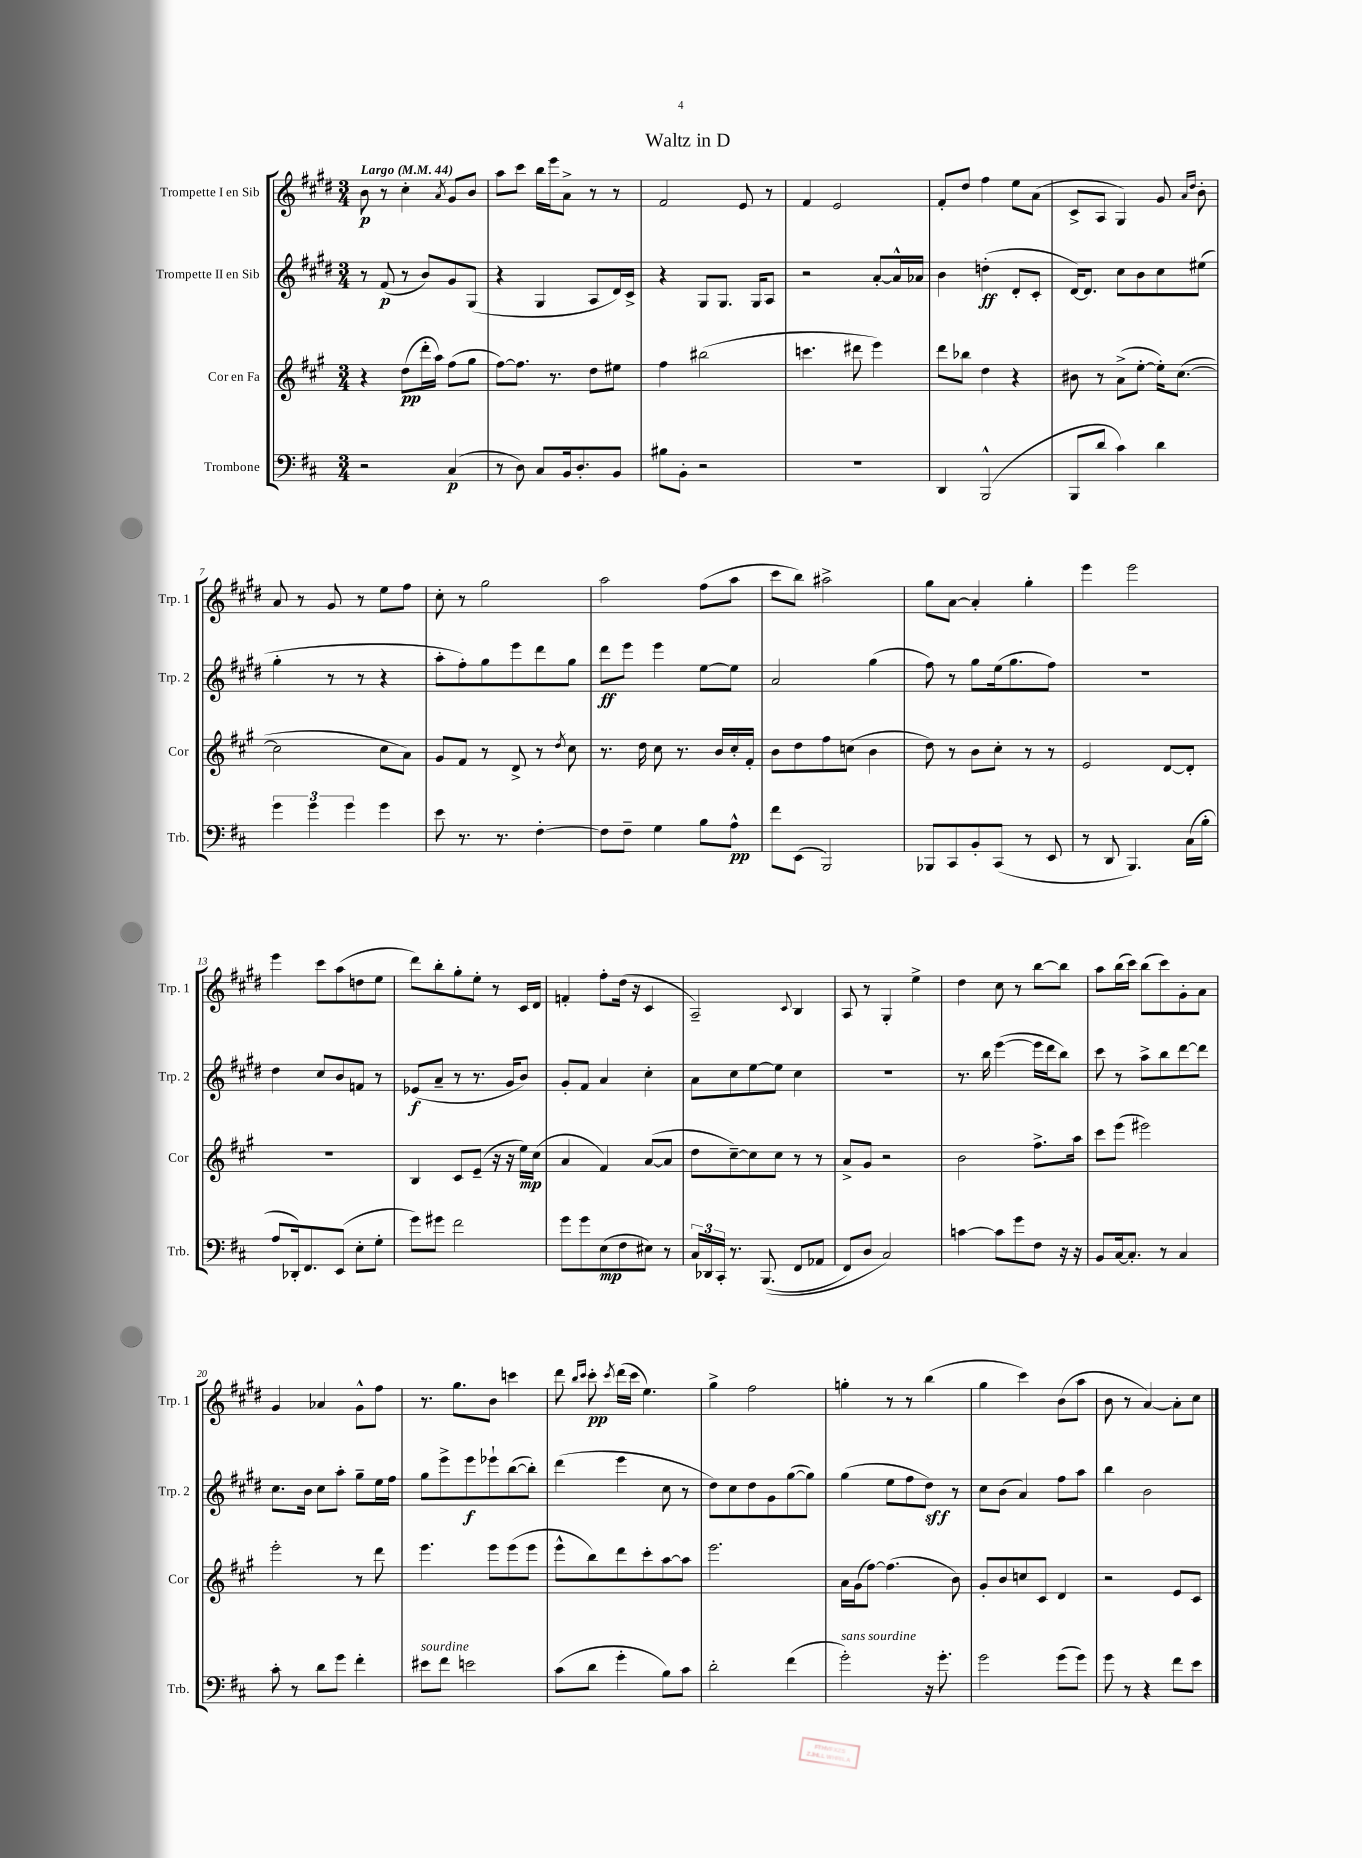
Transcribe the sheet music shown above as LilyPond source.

\header { title = "Waltz in D" }
<<
\new StaffGroup <<
\new Staff = "s0" \with { instrumentName = "Trompette I en Sib" shortInstrumentName = "Trp. 1" } {
    \clef treble \key e \major \numericTimeSignature \time 3/4 \tempo "Largo" 4 = 44
    b'8\p r8 cis''4-. \acciaccatura { a'8 } gis'8 b'8 |
    a''8 cis'''8 b''16 e'''16 a'8-> r8 r8 |
    fis'2 e'8 r8 |
    fis'4 e'2 |
    fis'8-. dis''8 fis''4 e''8 a'8( |
    cis'8-> a8 gis4) gis'8 \grace { a'16 dis''16 } b'8-. |
    a'8 r8 gis'8 r8 e''8 fis''8 |
    cis''8-. r8 gis''2 |
    a''2 fis''8( a''8 |
    cis'''8 b''8) ais''2-> |
    gis''8 a'8~ a'4-. gis''4-. |
    e'''4 e'''2 |
    e'''4 cis'''8 a''8( d''8 e''8 |
    dis'''8) b''8-. gis''8-. e''8-. r8 cis'16 dis'16 |
    f'4-. fis''8-. dis''16( r16 cis'4 |
    a2--) \appoggiatura { cis'8 } b4 |
    a8 r8 gis4-. e''4-> |
    dis''4 cis''8 r8 b''8~ b''8 |
    a''8 b''16( cis'''16) b''8( cis'''8) gis'8-. a'8 |
    gis'4 aes'4 gis'8-^ fis''8 |
    r8. gis''8. b'8 c'''4 |
    dis'''8 \grace { b''16 cis'''16 } cis'''8-.\pp \acciaccatura { cis'''8 } dis'''16( cis'''16 e''4.) |
    gis''4-> fis''2 |
    g''4-. r8 r8 b''4( |
    gis''4 cis'''4) b'8( a''8 |
    b'8 r8 a'4~) a'8-. cis''8 \bar "|." |
}
\new Staff = "s1" \with { instrumentName = "Trompette II en Sib" shortInstrumentName = "Trp. 2" } {
    \clef treble \key e \major \numericTimeSignature \time 3/4
    r8 fis'8\p( r8 b'8) gis'8 gis8( |
    r4 gis4 a8 dis'16) cis'16-> |
    r4 gis8 gis8. gis16 a8 |
    r2 a'8~-. a'16-^ aes'16 |
    b'4 d''4-.\ff( dis'8-. cis'8-. |
    dis'16~) dis'8. cis''8 b'8 cis''8 eis''8( |
    gis''4-. r8 r8 r4 |
    a''8-. fis''8-.) gis''8 e'''8 dis'''8 gis''8 |
    dis'''8\ff e'''8 e'''4 e''8~ e''8 |
    a'2 gis''4( |
    fis''8) r8 gis''8 e''16( gis''8. fis''8) |
    R2. |
    dis''4 cis''8 b'8 f'8 r8 |
    ees'8\f( a'8-- r8 r8. gis'16 b'8) |
    gis'8-. fis'8 a'4 cis''4-. |
    a'8 cis''8 e''8~ e''8 cis''4 |
    R2. |
    r8. b''16 e'''4~( e'''16 dis'''16 b''8) |
    cis'''8 r8 a''8-> b''8 dis'''8~ dis'''8 |
    cis''8. b'16 cis''8 a''8-. gis''8-- e''16 fis''16 |
    gis''8 e'''8-> e'''8\f ees'''8-! b''8~( b''8-.) |
    dis'''4( e'''4 cis''8 r8 |
    dis''8) cis''8 dis''8 gis'8 gis''8~( gis''8) |
    gis''4( e''8 fis''8 dis''8\sff) r8 |
    cis''8 b'8( a'4) fis''8 a''8 |
    b''4 b'2 \bar "|." |
}
\new Staff = "s2" \with { instrumentName = "Cor en Fa" shortInstrumentName = "Cor" } {
    \clef treble \key a \major \numericTimeSignature \time 3/4
    r4 d''8\pp( d'''16-. a''16) fis''8( gis''8 |
    fis''8~) fis''8. r8. d''8 eis''8 |
    fis''4 bis''2( |
    c'''4. dis'''8 e'''4) |
    d'''8 bes''8 d''4 r4 |
    bis'8 r8 a'8->( e''8~-. e''16-.) cis''8.~( |
    cis''2 cis''8 a'8) |
    gis'8 fis'8 r8 d'8-> r8 \acciaccatura { d''8 } cis''8 |
    r8. d''16 cis''8 r8. b'16 cis''16-. fis'16-. |
    b'8 d''8 fis''8 c''8( b'4 |
    d''8) r8 b'8 cis''8-. r8 r8 |
    e'2 d'8~ d'8-. |
    R2. |
    b4 cis'8 e'8--( r16 r16 e''16\mp) cis''16( |
    a'4 fis'4) a'8~( a'8 |
    d''8 cis''8~--) cis''8 cis''8 r8 r8 |
    a'8-> gis'8 r2 |
    b'2 fis''8.-> a''16 |
    cis'''8 e'''8( eis'''2) |
    e'''2-. r8 d'''8 |
    e'''4. e'''8 e'''8( e'''8 |
    e'''8-^ b''8) d'''8 cis'''8-. a''8~ a''8 |
    e'''2. |
    a'16 gis'16( fis''8~) fis''4.( b'8) |
    gis'8-. b'8 c''8 cis'8 d'4 |
    r2 e'8 cis'8 \bar "|." |
}
\new Staff = "s3" \with { instrumentName = "Trombone" shortInstrumentName = "Trb." } {
    \clef bass \key d \major \numericTimeSignature \time 3/4
    r2 cis4\p( |
    r8 d8) cis8 b,16 d8.-. b,8 |
    bis8 b,8-. r2 |
    R2. |
    d,4 b,,2-^( |
    b,,8 d'8 cis'4) d'4 |
    \tuplet 3/2 { g'4 g'4 g'4 } g'4 |
    e'8 r8. r8. fis4~-. |
    fis8 fis8-- g4 b8 a8-^\pp |
    fis'8 e,8( b,,2) |
    bes,,8 cis,8 b,8-. cis,8( r8 e,8 |
    r8 d,8 b,,4.) cis16( b16-. |
    a8 des,16-.) fis,8. e,8( e8-. g8-. |
    g'8) gis'8 fis'2 |
    g'8 g'8 e8\mp( fis8 eis8) r8 |
    \tuplet 3/2 { cis16 des,16 cis,16-. } r8. b,,8.(\( fis,8 aes,8 |
    fis,8) d8 cis2\) |
    c'4~ c'8 g'8 fis8 r16 r16 |
    b,8 cis16~ cis8.-. r8 cis4 |
    cis'8-. r8 d'8 g'8 fis'4-. |
    eis'8^\markup { \italic "sourdine" } fis'8 e'2 |
    cis'8( d'8 g'4-. b8) cis'8 |
    d'2-. fis'4( |
    g'2-.^\markup { \italic "sans sourdine" }) r16 g'8.-. |
    g'2 g'8( g'8) |
    g'8 r8 r4 fis'8 e'8 \bar "|." |
}
>>
>>
